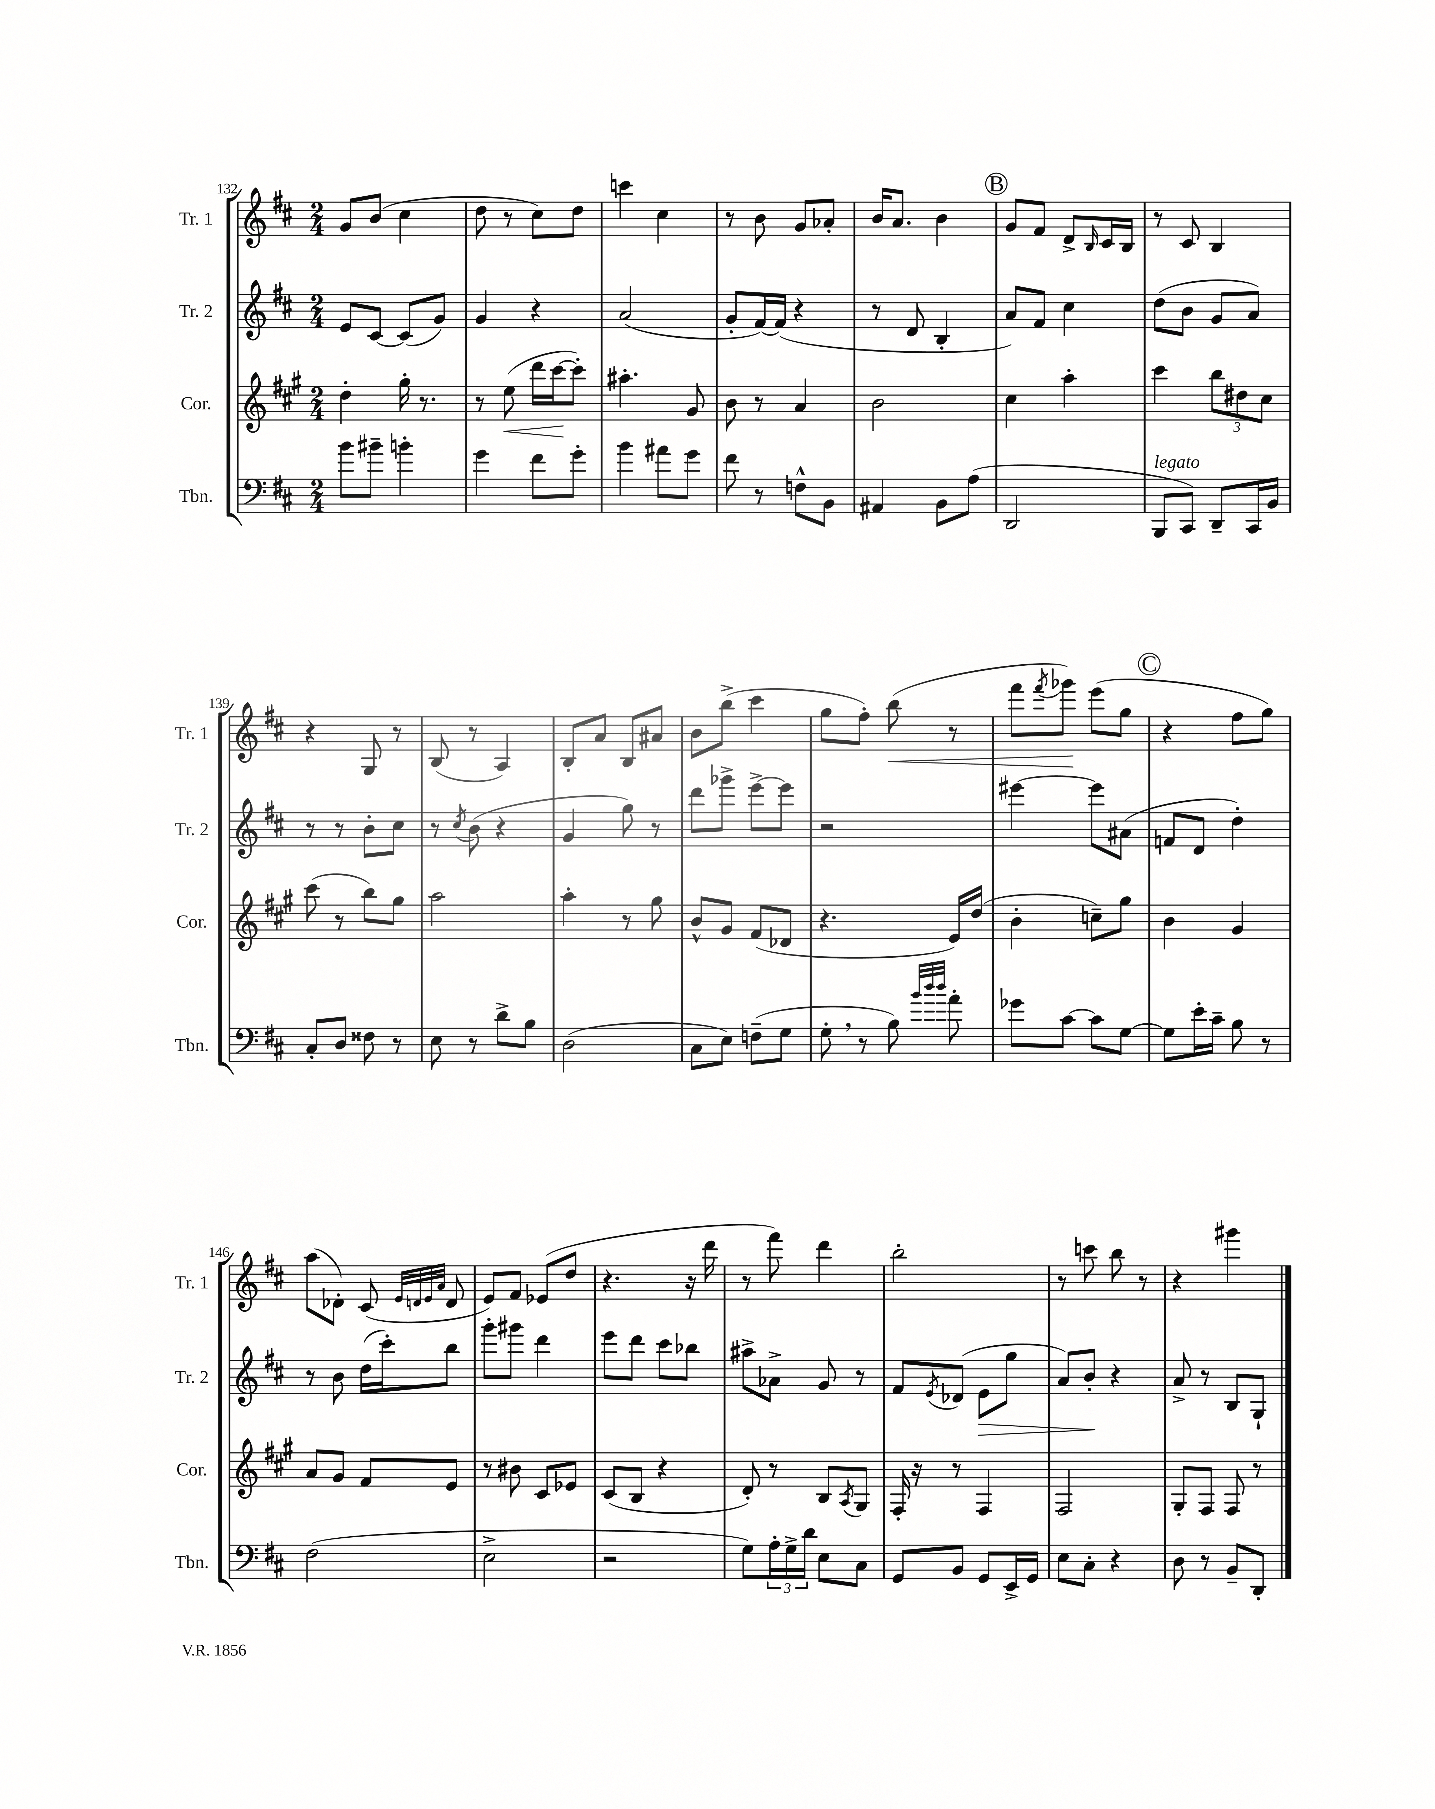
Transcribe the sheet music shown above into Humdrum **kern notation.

**kern	**kern	**kern	**kern
*staff4	*staff3	*staff2	*staff1
*clefF4	*clefG2	*clefG2	*clefG2
*k[f#c#]	*k[f#c#g#]	*k[f#c#]	*k[f#c#]
*M2/4	*M2/4	*M2/4	*M2/4
8b	4dd'	8e	8g
8b#~	.	[8c#	(8b
4b'	16gg#'	(8c#]	4cc#
.	8.r	.	.
.	.	8g)	.
=	=	=	=
4g	8r	4g	8dd
.	(8ee	.	8r
8f#	16ddd	4r	8cc#)
.	[16ccc#	.	.
8g'	8ccc#'])	.	8dd
=	=	=	=
4b	4.aa#'	(2a	4ccc
8a#	.	.	4cc#
8g	8g#	.	.
=	=	=	=
8f#	8b	8g'	8r
8r	8r	[16f#)	8b
.	.	(16f#]	.
8F^^	4a	4r	8g
8BB	.	.	8a-'
=	=	=	=
4AA#	2b	8r	16b
.	.	.	8.a
.	.	8d	.
8BB	.	4B'	4b
(8A	.	.	.
=	=	=	=
2DD	4cc#	8a)	8g
.	.	8f#	8f#
.	4aa'	4cc#	8d^
.	.	.	16qqB
.	.	.	16c#
.	.	.	16B
=	=	=	=
8BBB	4ccc#	(8dd	8r
8CC#)	.	8b	8c#
8DD~	12bb	8g	4B
.	12dd#	.	.
16CC#	.	8a)	.
.	12cc#	.	.
16BB	.	.	.
=	=	=	=
8C#'	(8ccc#	8r	4r
8D	8r	8r	.
8F##	8bb)	8b'	8G
8r	8gg#	8cc#	8r
=	=	=	=
8E	2aa	8r	(8B
.	.	8qcc#	.
8r	.	(8b	8r
8d^	.	4r	4A)
8B	.	.	.
=	=	=	=
(2D	4aa'	4g	8B'
.	.	.	8a
.	8r	8gg)	8B
.	8gg#	8r	8a#
=	=	=	=
8C#	8b^^	8ddd	8b
8E)	8g#	8ggg-^	(8bb^
(8F~	(8f#	[8eee^	4ccc#
8G	8d-	8eee]	.
=	=	=	=
8G'	4.r	2r	8gg
8r	.	.	8ff#')
8B)	.	.	(8bb
32qqb	.	.	.
32qqdd	.	.	.
32qqdd	.	.	.
8a'	16e)	.	8r
.	(16dd	.	.
=	=	=	=
8g-	4b'	[4eee#	8fff#
.	.	.	8qfff#
[8c#	.	.	8ggg-)
8c#]	8cc~)	8eee#]	(8eee
[8G	8gg#	(8a#	8gg
=	=	=	=
8G]	4b	8f	4r
16e'	.	8d	.
16c#~	.	.	.
8B	4g#	4dd')	8ff#
8r	.	.	8gg)
=	=	=	=
(2F#	8a	8r	(8aa
.	8g#	8b	8d-')
.	8f#	(16dd	(8c#
.	.	16ccc#')	.
.	.	.	32qqe
.	.	.	32qqd
.	.	.	32qqe
.	.	.	32qqa
.	8e	8bb	8d
=	=	=	=
2E^	8r	8ggg'	8e)
.	8b#	8ggg#	8f#
.	8c#	4ddd	(8e-
.	8e-	.	8dd
=	=	=	=
2r	(8c#	8eee	4.r
.	8B	8ddd	.
.	4r	8ccc#	.
.	.	8bb-	16r
.	.	.	16ddd
=	=	=	=
8G)	8d')	8aa#^	8r
24A'	8r	8a-^	8fff#)
24G^	.	.	.
24d	.	.	.
8E	8B	8g	4ddd
.	8qA	.	.
8C#	8G#	8r	.
=	=	=	=
8GG	16F#'	8f#	2bb'
.	16r	.	.
.	.	8qe	.
8BB	8r	(8d-	.
8GG	4F#	8e	.
16EE^	.	8gg	.
16GG	.	.	.
=	=	=	=
8E	2F#	8a)	8r
8C#'	.	8b'	8ccc
4r	.	4r	8bb
.	.	.	8r
=	=	=	=
8D	8G#'	8a^	4r
8r	8F#	8r	.
8BB~	8F#	8B	4ggg#
8DD'	8r	8G`	.
==	==	==	==
*-	*-	*-	*-
